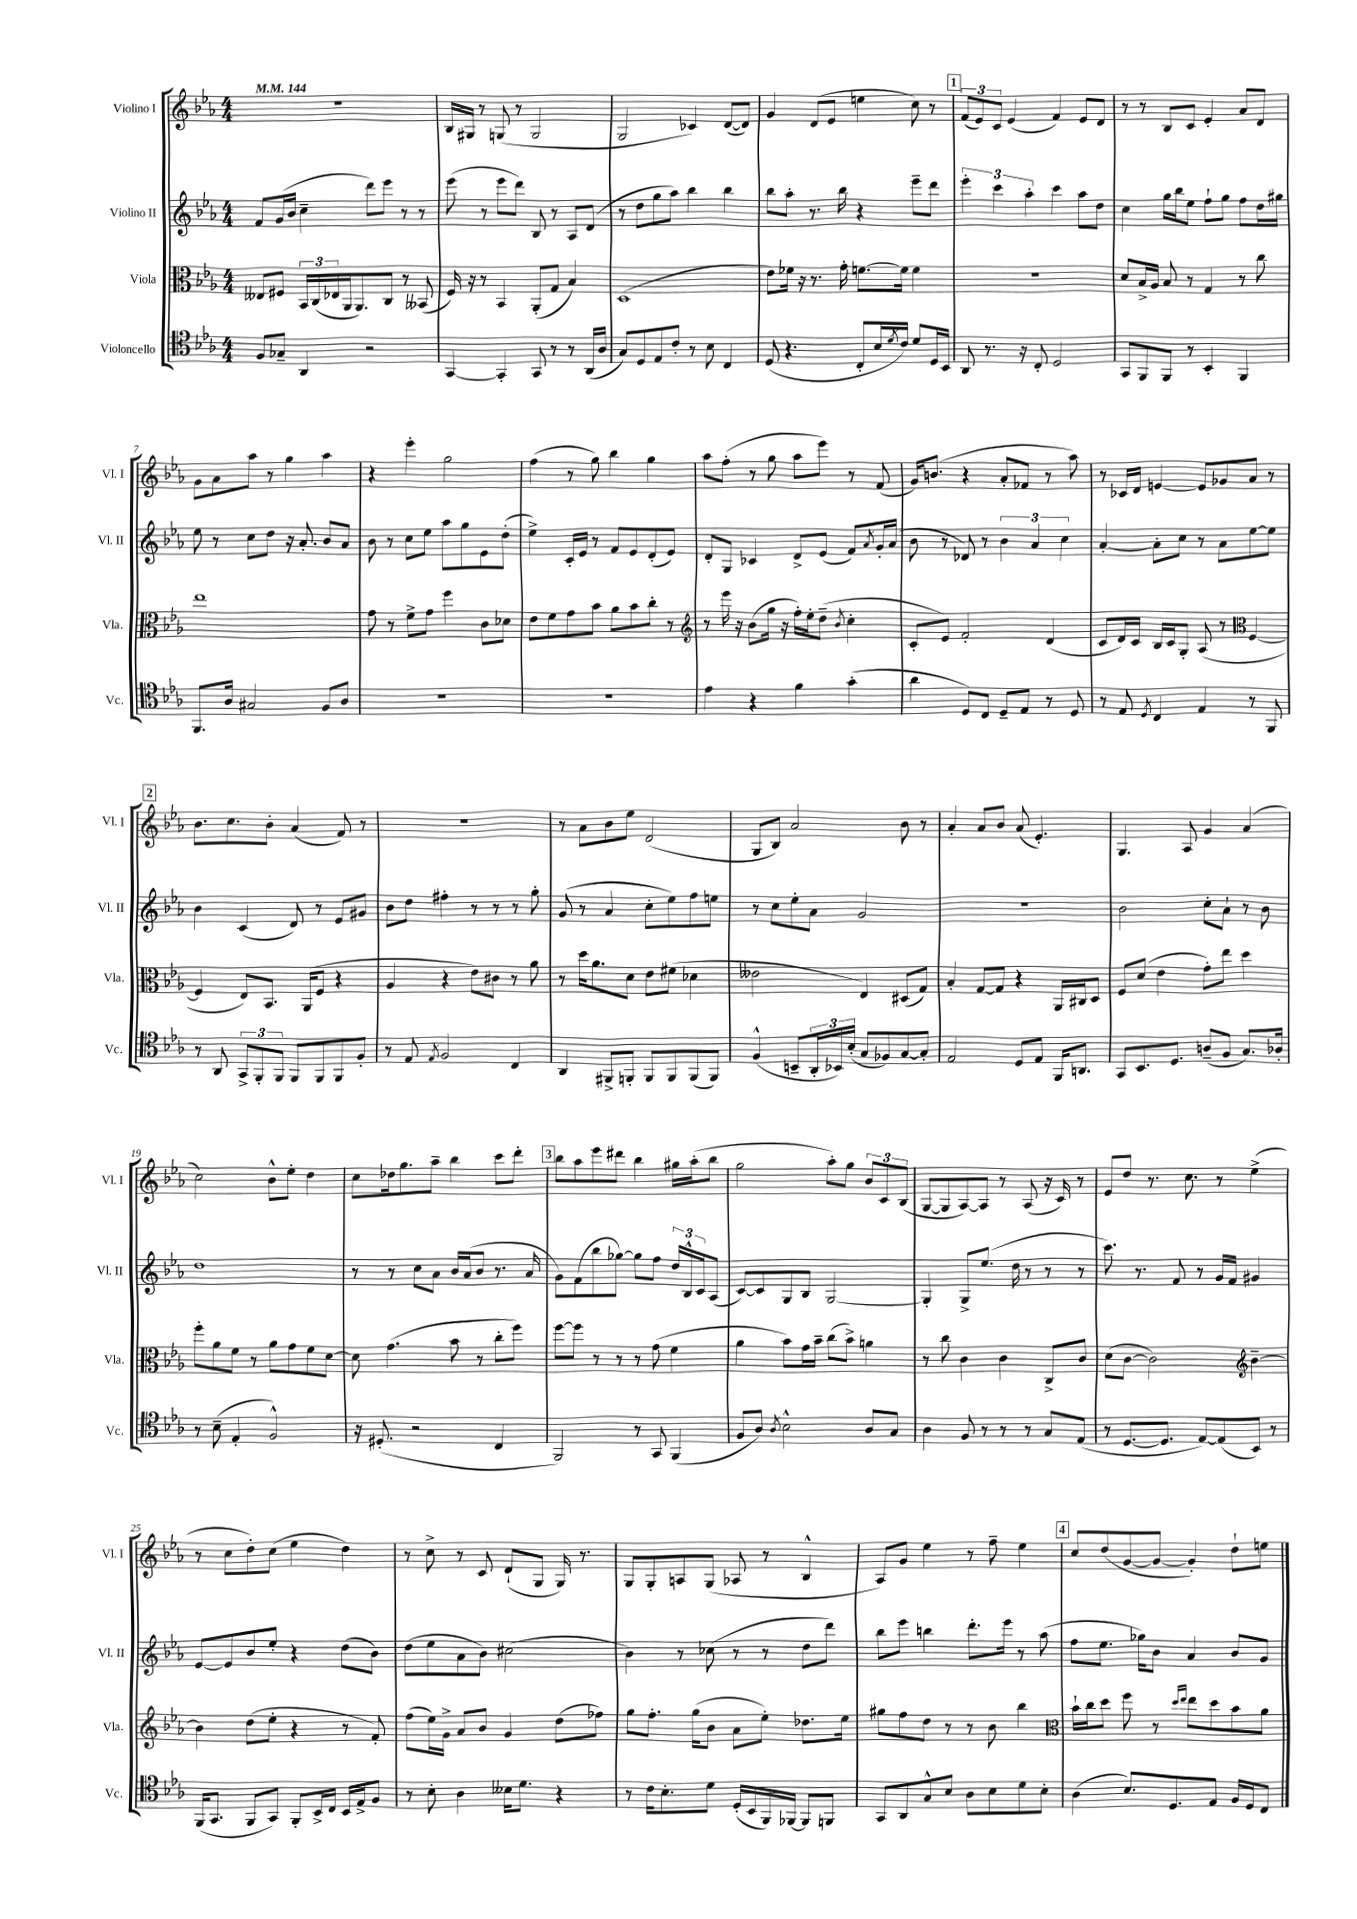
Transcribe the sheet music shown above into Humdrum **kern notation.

**kern	**kern	**kern	**kern
*part4	*part3	*part2	*part1
*staff4	*staff3	*staff2	*staff1
*I"Violoncello	*I"Viola	*I"Violino II	*I"Violino I
*I'Vc.	*I'Vla.	*I'Vl. II	*I'Vl. I
*clefC4	*clefC3	*clefG2	*clefG2
*k[b-e-a-]	*k[b-e-a-]	*k[b-e-a-]	*k[b-e-a-]
*M4/4	*M4/4	*M4/4	*M4/4
*MM144	*MM144	*MM144	*MM144
=1	=1	=1	=1
8F/L	8E--X/L	8f/L	1r
8G-X~/J	8F#X/J	(16g/L	.
.	.	16b-/JJ	.
4AA-/	24BB-/LL	4cc~\	.
.	(24C/	.	.
.	24E-X/	.	.
.	16AA-/J	.	.
.	8.AA-/)	.	.
2r	.	8ddd\L)	.
.	8C/J	8eee-\J	.
.	8r	8r	.
.	(8BB--X/	8r	.
=2	=2	=2	=2
[4GG/	16F/)	(8eee-\	16B-/LL
.	16r	.	16G#X/JJ
.	8r	8r	8r
4GG'/]	4BB-/	8eee-\L	(8Gn/
.	.	8ddd\J)	8r
8GG/	(8AA-'/L	8B-/	2G/
8r	8G/J	8r	.
8r	4B-/)	8A-/L	.
(16AA-/LL	.	(8d/J	.
16A-/JJ	.	.	.
=3	=3	=3	=3
8G/L)	(1D	8r	2G/
8D/	.	8dd\L	.
8E-/	.	8gg\	.
8c'/J	.	8aa-\J)	.
8r	.	4bb-\	4c-X/)
8B-\	.	.	.
4C/	.	4bb-\	([8d/L
.	.	.	8d/J])
=4	=4	=4	=4
(8D/	8e-\L)	8bb-\L	4g/
4.r	16f-X\Jk	8aa-'\J	.
.	16r	.	.
.	8.r	8.r	(8d/L
.	.	.	8e-/J
.	16g'\	16bb-\	.
8C'/L	[8.fn\L	4r	4een\
16B-/L	.	.	.
8qd/	.	.	.
16c/JJ)	16f\Jk]	.	.
8d/L	4f\	8eee-~\L	8cc\)
16D/L	.	8ddd\J	8r
16BB-/JJ	.	.	.
!!LO:REH:place=s1:t=1
=5	=5	=5	=5
8AA-/	1r	6eee-'\	(12f/L
.	.	.	12e-/)
8.r	.	.	.
.	.	6ccc\	12c/J
.	.	.	(4e-/
16r	.	.	.
.	.	6aa-'\	.
8C'/	.	.	.
2D/	.	4ccc\	4f/)
.	.	8aa-\L	8e-/L
.	.	8dd\J	8d/J
=6	=6	=6	=6
8GG/L	8d/L	4cc\	8r
8FF/	16B-^/L	.	8r
.	16A-/JJ	.	.
8FF/J	8B-/	16gg\LL	8B-/L
.	.	16bb-\J	.
8r	8r	8ee-\J	8c/J
4BB-'/	4G/	8ff`\L	4e-'/
.	.	8gg\J	.
4FF/	8r	8ff\L	8a-/L
.	8cc\	16dd\L	8d/J
.	.	16gg#X\JJ	.
!!LO:LB:g=z
=7	=7	=7	=7
8.FF/L	1ee-	8ee-\	8g\L
.	.	8r	8a-\
16A-/Jk	.	.	.
2G#X/	.	8cc\L	8aa-\J
.	.	8dd\J	8r
.	.	16r	4gg\
.	.	8.a-'/	.
8F/L	.	8b-/L	4aa-\
8A-/J	.	8a-/J	.
=8	=8	=8	=8
1r	8g\	8b-\	4r
.	8r	8r	.
.	8f^\L	8cc\L	4eee-'\
.	8g\J	8ee-\J	.
.	4ff\	8aa-\L	2gg\
.	.	8gg\	.
.	8c\L	8e-\	.
.	8d-X\J	(8dd'\J	.
=9	=9	=9	=9
1r	8e-\L	4ee-^\)	(4ff\
.	8f\	.	.
.	8g\	16c'/LL	8r
.	.	16e-/JJ	.
.	8b-\J	8r	8gg\)
.	8a-\L	8f/L	4bb-\
.	8b-\	8e-/	.
.	8cc'\J	(8d'/	4gg\
.	8r	8e-/J)	.
=10	=10	=10	=10
*	*clefG2	*	*
4e-\	8r	8d'/L	8aa-\L
.	16eee-\	8G/J	(8ff'\J
.	16r	.	.
4r	(8b-\L	4c-X/	8r
.	16gg\Jk	.	8gg\
.	16r	.	.
4f\	16ff'\LL)	8d^/L	8aa-\L
.	16ee-'\J	.	.
.	(8dd~\J	(8e-/J	8eee-\J)
.	8qb-/	.	.
(4g'\	4cc'\	8f/L)	8r
.	.	8qa-/	.
.	.	16g'/L	(8f/
.	.	(16a-/JJ	.
=11	=11	=11	=11
4a-\	8c'/L	8b-\	16g/KL)
.	.	.	(8.bn/J
.	8e-/J)	8r	.
8D/L)	2f'/	8d-X/)	4r
8C/J	.	8r	.
8D~/L	.	6b-\	8a-'/L
8E-/J	.	.	8f-X/J
.	.	6a-/	.
8r	(4d/	.	8r
.	.	6cc\	.
8D/	.	.	8aa-\)
=12	=12	=12	=12
8r	8c/L	[4a-'/	8r
8E-/	16d/L)	.	16c-X/LL
.	16c/JJ	.	16d/JJ
8qD/	.	.	.
4C/	16B-/LL	8a-'\L]	[4en/
.	16c/J	.	.
.	8G'/J	8cc\J	.
4E-/	(8A-/	8r	8e/L]
.	8r	8a-\L	8g-X/
*	*clefC3	*	*
8r	[4F/	[8ee-\	8a-/J
8FF/	.	8ee-\J]	8r
!!LO:LB:g=z
!!LO:REH:place=s1:t=2
=13	=13	=13	=13
8r	4F/]	4b-\	8.b-\L
8AA-/	.	.	.
.	.	.	8.cc\
12GG^/L	8E-/L)	(4c/	.
12FF'/	.	.	.
.	8.BB-/J	.	8b-'\J
12FF/J	.	.	.
8FF/L	.	8d/)	(4a-/
.	(16AA-/KL	.	.
8FF/	8F/J	8r	.
8FF/	4r	8e-/L	8f/)
8F'/J	.	8g#X/J	8r
=14	=14	=14	=14
8r	4A-/	8b-\L	1r
8E-/	.	8dd\J	.
8qE-/	.	.	.
2F/	4r	4ff#X'\	.
.	8e-\L)	8r	.
.	8c#X\J	8r	.
4C/	8r	8r	.
.	8a-\	8gg'\	.
=15	=15	=15	=15
4AA-/	8r	(8g/	8r
.	16dd\KL	8r	8a-\L
.	8.a-\	.	.
8FF#X^/L	.	4a-/	8b-\
8FFn'/J	8d\J	.	8ee-\J
8FF/L	8e-\L	8cc'\L	(2d/
8FF/	(8f#X\J	8ee-\)	.
(8FF/	4d-X\	8ff\	.
8FF/J)	.	8een\J	.
=16	=16	=16	=16
(4F^^/	2e--X\	8r	8G/L
.	.	8cc\L	8B-/J)
8BBn~/L	.	8ee-'\	2a-/
24AA-'/L	.	8a-\J	.
24BB-X/)	.	.	.
(24B-'/JJ	.	.	.
8G/L	4E-/)	2g/	.
8F-X/)	.	.	.
[8G/	(8D#X/L	.	8b-\
8G'/J]	8G/J)	.	8r
=17	=17	=17	=17
2E-/	4B-'/	1r	4a-'/
.	[8G/L	.	8a-/L
.	8G/J]	.	8b-/J
8D/L	4r	.	(8a-/
8E-/J	.	.	4.e-'/)
16FF/KL	16AA-/LL	.	.
8.AAn/J	16C#X/J	.	.
.	8D/J	.	.
=18	=18	=18	=18
8GG/L	8F/L	2b-\	4.G/
8.BB-/	(8d/J	.	.
.	4e-\	.	.
8.D/J	.	.	.
.	.	.	8A-/
(8An~/L	8g'\L)	8cc'\L	4g/
8F/J	8ee-\J	8a-`\J	.
8.G/L)	4dd\	8r	(4a-/
.	.	8b-\	.
16A-X'/Jk	.	.	.
!!LO:LB:g=z
=19	=19	=19	=19
8r	8ff'\L	1dd	2cc\)
(8B-~\	8a-\	.	.
4E-'/	8f\J	.	.
.	8r	.	.
2F^^/)	8a-\L	.	8b-^^\L
.	8g\	.	8ee-'\J
.	8f\	.	4dd\
.	[8d\J	.	.
=20	=20	=20	=20
16r	8d\]	8r	8cc\L
(8.D#X'/	.	.	.
.	(4.g\	8r	16dd-X\k
.	.	.	8.gg\
2r	.	8cc\L	.
.	.	8a-\J	8aa-~\J
.	8b-\	16b-/LL	4bb-\
.	.	(16a-/J	.
.	8r	8b-/J	.
4C/	8cc'\L	8.r	8ccc\L
.	8ff\J)	.	8ddd'\J
.	.	16a-/	.
!!LO:REH:place=s1:t=3
=21	=21	=21	=21
2FF/)	[8ff\L	8g\L)	8bb-\L
.	8ff\J]	(8f\	8aa-\
.	8r	8bb-\	8eee-\
.	8r	[8gg-X\J)	8ddd#X\J
8r	8r	8gg-\L]	4bb-\
8GG/	(8g\	8ff\J	.
(4FF/	4f\	24dd/LL	16gg#X\LL
.	.	24B-^^/	.
.	.	.	(16aa-'\J
.	.	24c/J	.
.	.	(8A-/J	8bb-\J
=22	=22	=22	=22
8F/L	4a-\	[8c/L)	2gg\
8A-/J)	.	8c/]	.
8qA-/	.	.	.
2B-^^\	8b-\L)	8G/	.
.	16g\L	8B-/J	.
.	16b-~\JJ	.	.
.	(8cc\L	[2G/	8aa-'\L)
.	8b-^\J)	.	8gg\J
8A-/L	4an\	.	12b-/L
.	.	.	12c/
8G/J	.	.	.
.	.	.	(12B-/J
=23	=23	=23	=23
4A-\	8r	4G'/]	[8G/L
.	8cc\	.	8G/]
8F/	4c\	8G^/L	[8A-/)
8r	.	(8.ee-/J	8A-/J]
8r	4c\	.	8r
.	.	16dd\	.
8r	.	8r	(8A-/
8G/L	8C^/L	8r	16r
.	.	.	16c/)
(8E-/J	8c/J	8r	8r
=24	=24	=24	=24
8r	(8d\L	8.ccc\)	8e-/L
[8.D/L	[8c\J	.	8dd/J
.	.	8.r	.
.	2c\])	.	8.r
8.D/J]	.	.	.
.	.	8f/	.
.	.	.	8.cc\
[8E-/L)	.	8r	.
(8E-/]	.	16g/LL	8r
.	.	16f/JJ	.
*	*clefG2	*	*
8BB-/J)	[4b-~\	4g#X/	(4ee-^\
8r	.	.	.
!!LO:LB:g=z
=25	=25	=25	=25
(16FF/KL	4b-\]	[8e-/L	8r
8.GG/J	.	.	.
.	.	8e-/]	8cc\L
8FF/L	(8dd\L	8b-/	8dd'\)
8GG/J)	8ee-'\J	8ee-'/J	(8cc\J
8FF'/L	4r	4r	4ee-\
16BB-^/L	.	.	.
16C/JJ	.	.	.
16BB-/LL	8r	(8dd\L	4dd\)
16E-^/J	.	.	.
8F/J	8f'/)	8b-\J)	.
=26	=26	=26	=26
8r	(8ff\L	(8dd\L	8r
8B-'\	16ee-\L)	8ee-\	8cc^\
.	16g^\JJ	.	.
4A-\	8a-/L	8a-\	8r
.	8b-/J	8b-\J)	8c/
16B--X\KL	4g/	(2cc#X\	(8d`/L
8.d\J	.	.	.
.	.	.	8G/J
4r	(8dd\L	.	16G/)
.	.	.	8.r
.	8ff-X\J)	.	.
=27	=27	=27	=27
8r	8gg\L	4b-\)	8G/L
16c\KL	8.ff'\J	.	8G'/
8.B-'\	.	.	.
.	.	8r	8An/
.	(16gg\KL	.	.
8d\J	8b-\J	(8cc-X\	(8G/J
(16D'/LL	8a-\L	8r	8A-X/
16BB-/	.	.	.
16FF/)	8ee-'\J)	8r	8r
[16FF-X/JJ	.	.	.
8FF-/L]	8.dd-X\L	8dd\L	4B-^^/
8FFn/J	.	8ddd\J)	.
.	16ee-\Jk	.	.
=28	=28	=28	=28
8GG/L	8gg#X\L	8bb-\L	8A-/L)
8AA-/	8ff\	8eee-\J	8g/J
8G^^/	8dd\J	4bbn\	4ee-\
8B-/J	8r	.	.
8A-\L	8r	8.ddd'\L	8r
8B-\	8b-\	.	8ff~\
.	.	16eee-\Jk	.
8d\	4bb-\	8r	4ee-\
8B-'\J	.	(8aa-\	.
!!LO:REH:place=s1:t=4
=29	=29	=29	=29
*	*clefC3	*	*
(4A-\	16b-`\LL	8ff\L	8cc/L
.	16cc\J	.	.
.	8dd\J	8.ee-\J	(8dd/
8.B-/L)	8ff\	.	[8g/
.	.	16gg-X\KL)	.
.	8r	8b-\J	8g/J_
8.D/	.	.	.
.	16qqdd/LL	.	.
.	16qqee-/JJ	.	.
.	8ee-\L	4a-/	4g'/])
8E-/J	8dd\	.	.
16F/LL	8b-\	8b-/L	8dd`\L
16D/J	.	.	.
8C/J	8a-\J	8g/J	8een\J
==	==	==	==
*-	*-	*-	*-
